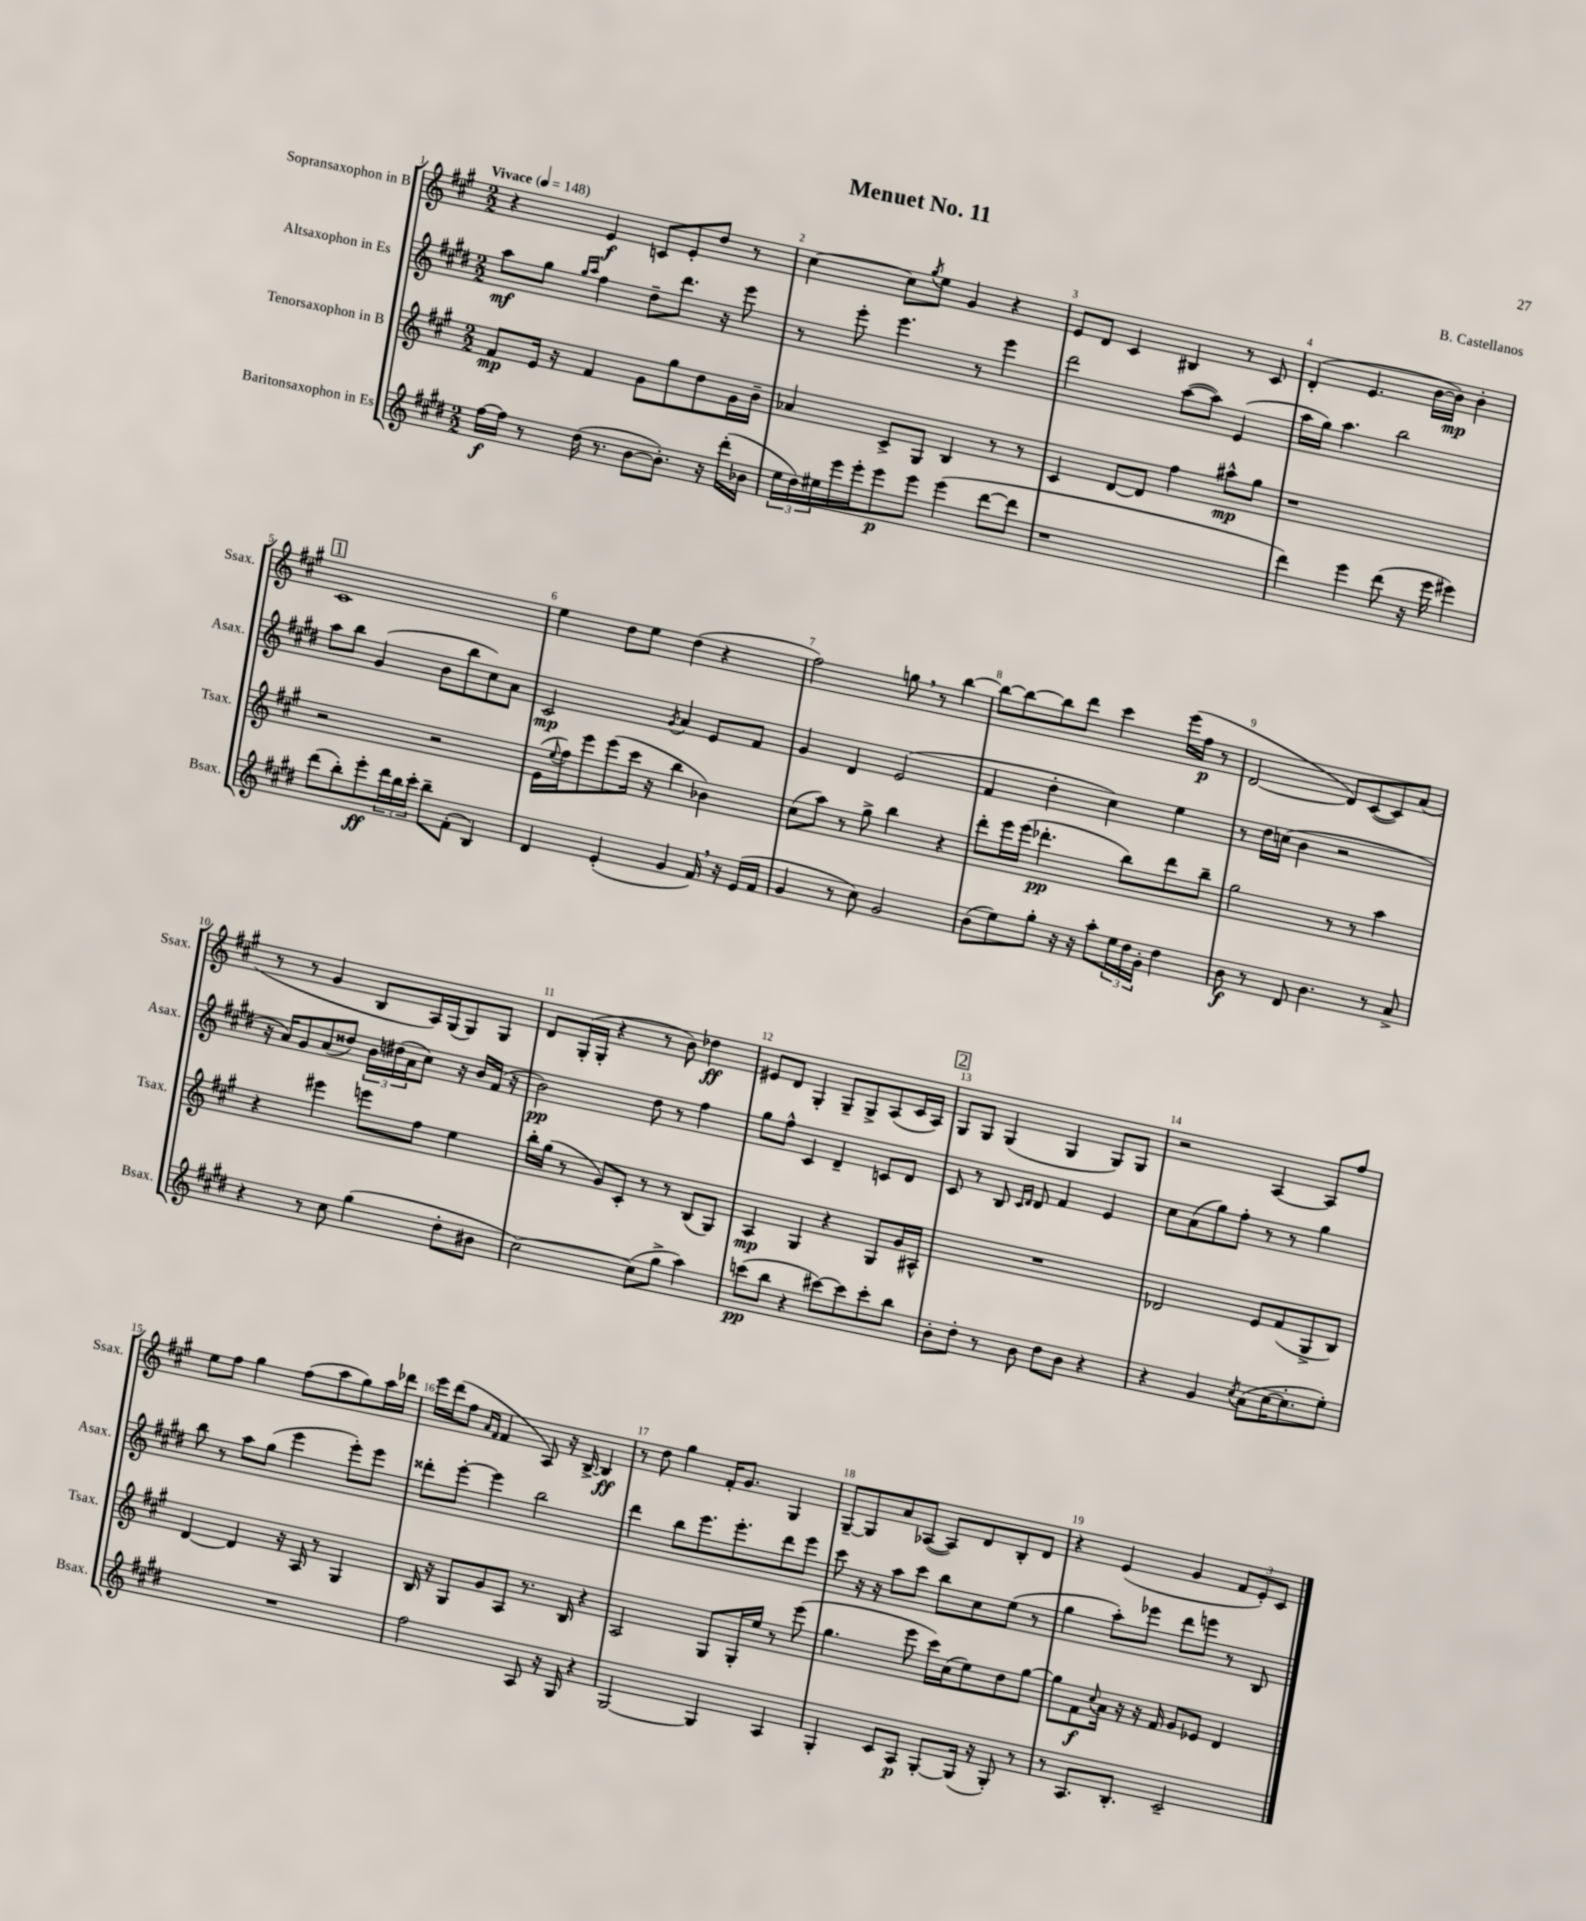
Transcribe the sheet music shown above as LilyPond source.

\header { title = "Menuet No. 11" composer = "B. Castellanos" }
<<
\new StaffGroup <<
\new Staff = "s0" \with { instrumentName = "Sopransaxophon in B" shortInstrumentName = "Ssax." } {
    \clef treble \key a \major \numericTimeSignature \time 2/2 \tempo "Vivace" 4 = 148
    r4 e'4\f c'8 e'8-. d''8 r8 |
    cis''4~ cis''8 \acciaccatura { gis''8 } e''8 gis'4 r4 |
    e'8 d'8 cis'4 bis4 r8 cis'8 |
    d'4-.( e'4. b'16~ b'16\mp) b'4-. |
    \mark \markup { \box "1" } cis'1 |
    e''4 d''8 e''8 d''4( r4 |
    fis''2) g''8 \breathe r8 b''4~ |
    b''8~ b''8~ b''8 d'''8 cis'''4 e'''16( fis''16\p r8 |
    d'2~ d'8) cis'8~( cis'8) a'8( |
    r8 r8 gis'4 b8 a16) gis16( gis8) gis8 |
    d'8 gis16-.( gis16-. r4 r8 b'8) des''4\ff |
    eis'8 d'8 gis4-. gis8-- gis8-> a8( cis'16 a16) |
    \mark \markup { \box "2" } gis8 gis8 gis4( gis4 gis8) gis8 |
    r2 a4~ a8 fis''8 |
    e''8 fis''8 gis''4 fis''8( a''8 gis''8) a''16 des'''16 |
    e'''16 d'''16( fis''8 \grace { a'16 fis'16 } fis'4 a8) r16 b16~-> b4\ff |
    r8 d''8 gis''4 fis'16-. gis'8. gis4 |
    gis8~-- gis8 a'8 aes8~( aes8) d'8 b8-. d'8 |
    r4 e'4( gis'4 \tuplet 3/2 { fis'8 e'8-.) cis'8 } \bar "|." |
}
\new Staff = "s1" \with { instrumentName = "Altsaxophon in Es" shortInstrumentName = "Asax." } {
    \clef treble \key e \major \numericTimeSignature \time 2/2
    a''8\mf gis''8 \grace { gis''16 a''16 } fis''4 dis''8-- dis'''8. r16 e'''8 |
    r8 e'''8-. e'''4. r8 e'''4 |
    dis'''2 a''8~( a''8) e'4( |
    a''16 gis''16) a''4. b''2 |
    \mark \markup { \box "1" } a''8 b''8 gis'4( b'8 b''8 cis''8) a'8 |
    cis'2\mp \acciaccatura { gis'8 } a'4 e'8 fis'8 |
    gis'4 dis'4 e'2( |
    fis'4 dis''4-. cis''4) e''4 |
    r8 dis''16 c''16( b'4 r2 |
    r16 a'16) gis'8 a'8( disis''8) \tuplet 3/2 { b'16 dis''16( a'16 } cis''8) r16 b'16 fis'16( r16 |
    b'2\pp) dis''8 r8 fis''4 |
    gis''8 fis''8-^ cis'4 dis'4-- c'8 dis'8 |
    \mark \markup { \box "2" } cis'8 r8 b8 \grace { cis'16 dis'16 } dis'8 fis'4 e'4 |
    cis''8 a'8( gis''8) fis''8-. r8 r8 gis''4 |
    b''8 r8 a''8 gis''8( e'''4 e'''8-.) e'''8 |
    disis'''8-. e'''8~-. e'''4 b''2 |
    dis'''4 b''8 e'''8. e'''8.-. dis'''8 e'''8 |
    cis'''8 r16 r16 a''8 cis'''8 b''8 cis''8 e''8( r8 |
    gis''4 a''8-.) ees'''8 dis'''8 e'''8 r8 b8 \bar "|." |
}
\new Staff = "s2" \with { instrumentName = "Tenorsaxophon in B" shortInstrumentName = "Tsax." } {
    \clef treble \key a \major \numericTimeSignature \time 2/2
    fis'8\mp e'16 r16 fis'4 gis'8 gis''8 d''8 gis'16 b'16-- |
    aes'4 cis'8-> gis8 b4 r8 r8 |
    cis'4 d'8~ d'8 fis''4 ais''8-^\mp gis''8 |
    r1 |
    \mark \markup { \box "1" } r2 r2 |
    e'16( \appoggiatura { e''8 } fis''16) e'''8 e'''8( cis'''16 r16 b''4 bes'4) |
    cis''8( a''8) r8 gis''8-> b''4 r4 |
    d'''8-. e'''16 e'''16( des'''4.-.\pp b''8) des'''8 b''8-- |
    gis''2 r8 r8 a''4 |
    r4 eis'''4 e'''8 fis''8 e''4 |
    b''16-. gis''16( r8 gis'8) cis'8-. r8 r8 b8( gis8) |
    a4\mp gis4 r4 gis8 gis'16 ais16-^ |
    \mark \markup { \box "2" } R1 |
    des'2 e'8 fis'8( gis8-> b8) |
    d'4~ d'4 r16 a16 r8 gis4 |
    b16 r16 gis8 gis'8 a8 r8. b16 r4 |
    a2 gis8 gis16-. e''16 r8 e'''8( |
    gis''4. e'''8 cis'''16) cis''16( e''8) d''8 gis''8~ |
    gis''8 fis'8\f \appoggiatura { cis''8 } a'16 r16 r16 fis'16 gis'8 ees'8 d'4 \bar "|." |
}
\new Staff = "s3" \with { instrumentName = "Baritonsaxophon in Es" shortInstrumentName = "Bsax." } {
    \clef treble \key e \major \numericTimeSignature \time 2/2
    fis''16~\f fis''16 r8 dis''16( r8. b'8~ b'8.-.) r16 dis'''16-.( bes'16 |
    \tuplet 3/2 { e''16 dis''16) eis''16 } e'''16 e'''16-. e'''8\p e'''8 e'''4( dis'''8~ dis'''8 |
    r1 |
    dis'''4) e'''4 dis'''8( r16 e'''16 eis'''4) |
    \mark \markup { \box "1" } dis'''8( b''8-.) e'''8-.\ff \tuplet 3/2 { dis'''16 b''16 cis'''16-. } b''8-- fis'8-.( b4) |
    dis'4 e'4-.( gis'4 fis'16) \breathe r16 e'16( fis'16 |
    gis'4 r8 cis''8) gis'2 |
    b'8( e''8) gis''8-. r16 r16 a''8-. \tuplet 3/2 { e''16 dis''16 gis'16-. } dis''4 |
    b'8\f r8 dis'8 b'4. r8 a'8-> |
    r4 r8 cis''8 gis''4( dis''8-. bis'8 |
    cis''2~) cis''8( gis''8-> a''4) |
    c'''8\pp( b''8 r4 cis'''8~) cis'''8 cis'''8-. b''8 |
    \mark \markup { \box "2" } b'8-. dis''8-. r8 b'8 dis''8 b'8 r4 |
    r4 gis'4 \acciaccatura { cis''8 } a'8( cis''16~ cis''8.-. e''8-.) |
    R1 |
    fis''2 a8 r16 gis16 r4 |
    gis2~ gis4 a4 |
    gis4-. cis'8 a8\p gis8~-. gis16( r16 gis8-.) r8 |
    r8 a8. b8.-. cis'2-- \bar "|." |
}
>>
>>
\layout { \context { \Score \override BarNumber.break-visibility = ##(#f #t #t) barNumberVisibility = #all-bar-numbers-visible } }
